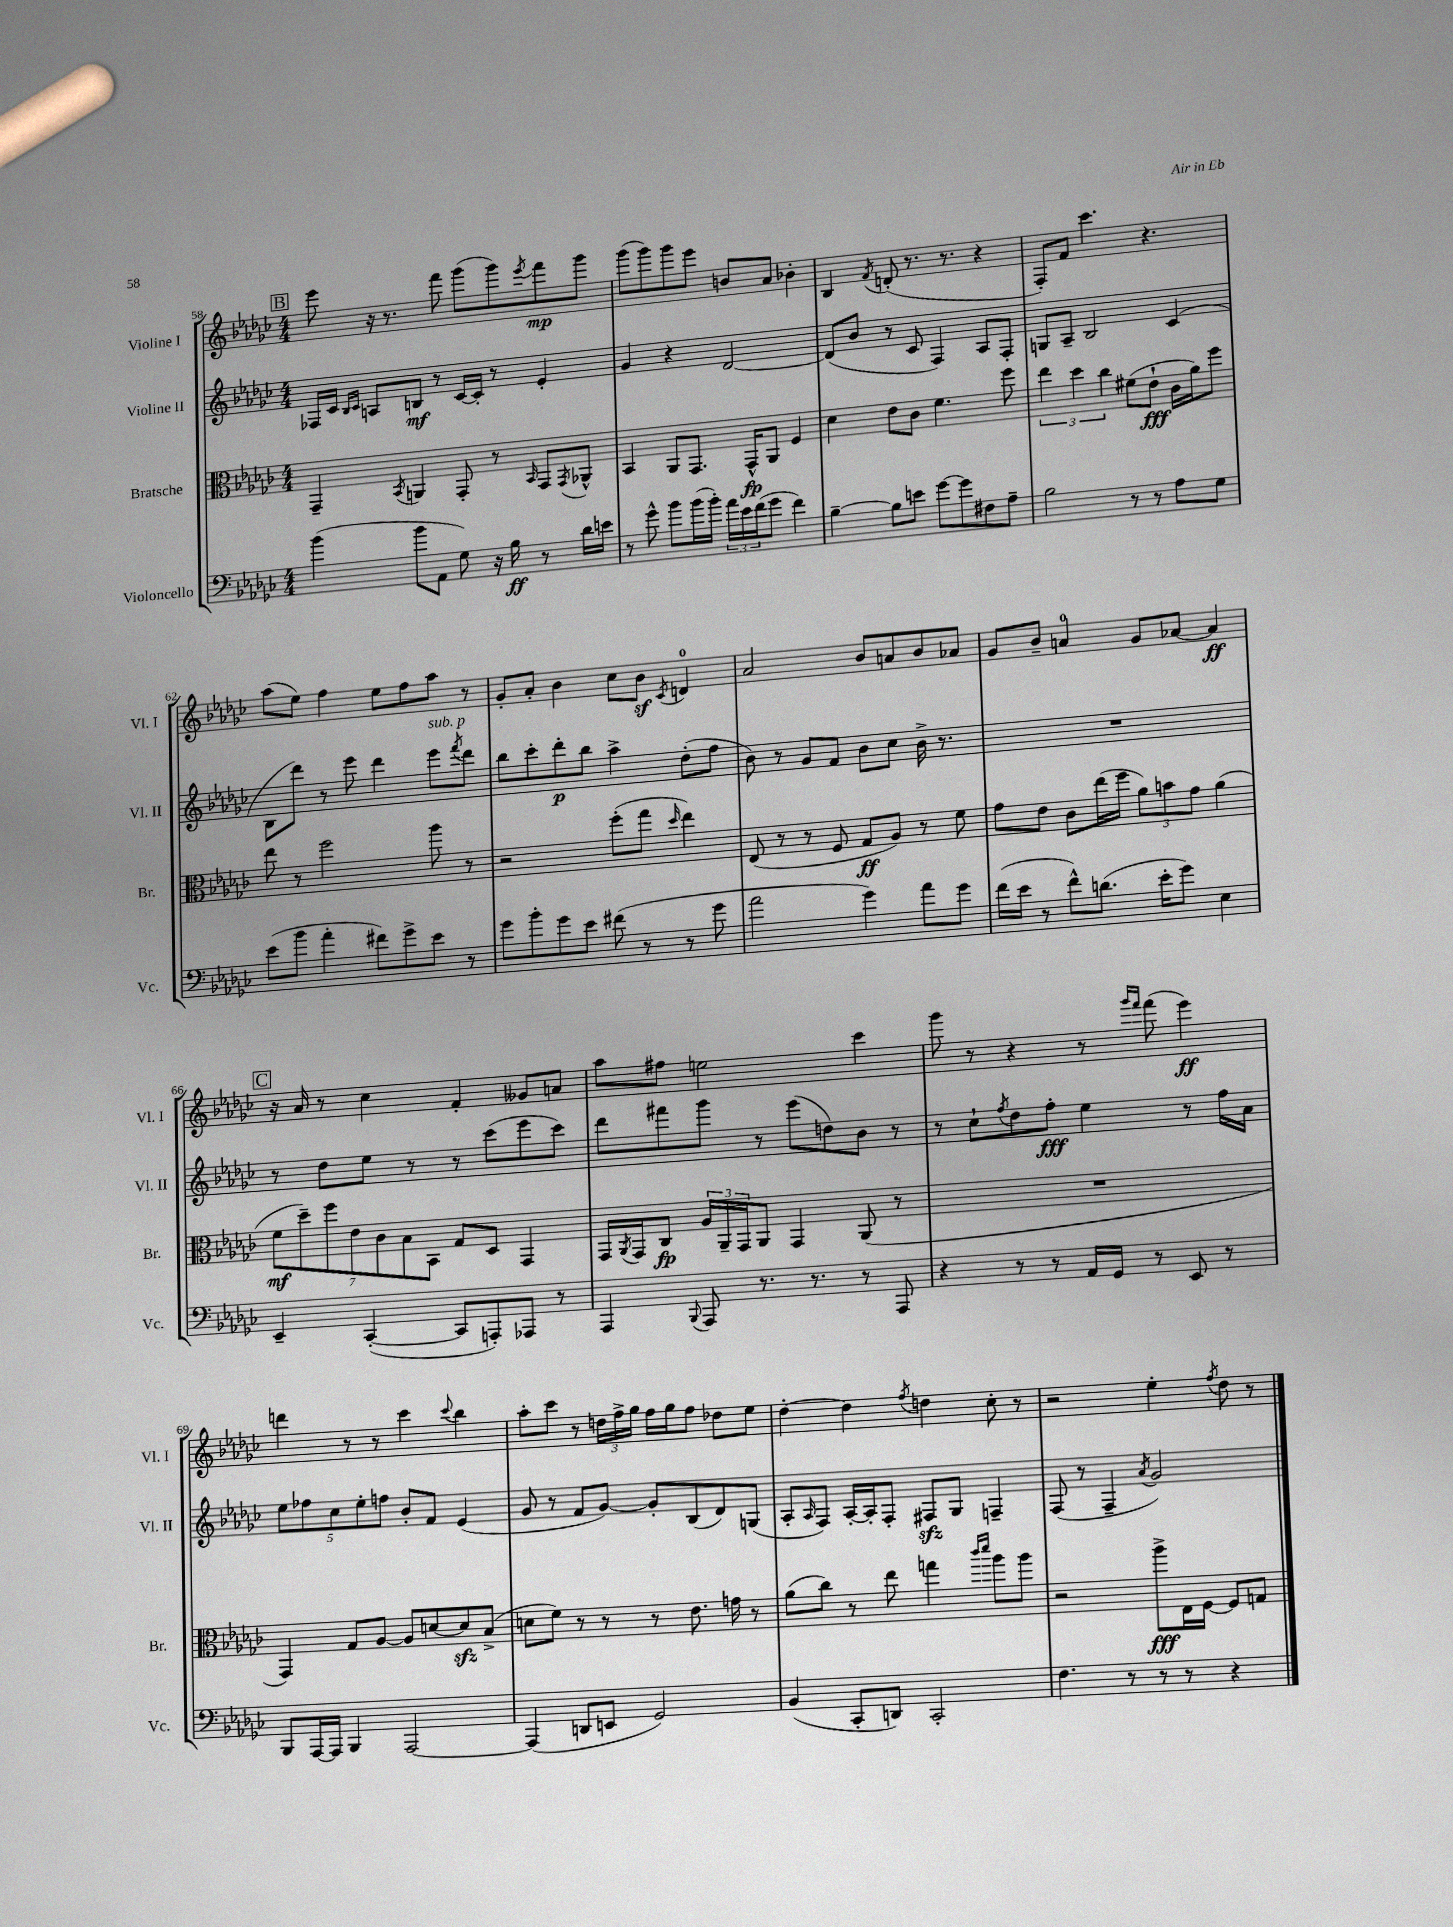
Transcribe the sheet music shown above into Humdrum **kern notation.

**kern	**kern	**kern	**kern
*staff4	*staff3	*staff2	*staff1
*clefF4	*clefC3	*clefG2	*clefG2
*k[b-e-a-d-g-c-]	*k[b-e-a-d-g-c-]	*k[b-e-a-d-g-c-]	*k[b-e-a-d-g-c-]
*M4/4	*M4/4	*M4/4	*M4/4
(4b-\	4GG-~/	16F-/LL	8eee-\
.	.	16c-/JJ	.
.	.	16qqB-/LL	.
.	.	16qqc-/JJ	.
.	.	8A/L	16r
.	.	.	8.r
.	8qBB-/	.	.
8b-\L	4AA/	8B/J	.
8AA-\J	.	8r	8fff\
8G-\)	8GG-'/	[16c-/LL	(8ggg-\L
.	.	16c-'/]JJ	.
16r	8r	8r	8ggg-\)
16B-\	.	.	.
.	16qqBB-/	.	8qeee-/
8r	8GG-/L	4e-'/	8fff\
.	8qGG-/	.	.
16d-\LL	8AA-^^/J	.	8ggg-\J
16e\JJ	.	.	.
=	=	=	=
8r	4BB-/	4g-/	(8ggg-\L
8g-^^\	.	.	8ggg-\)
8b-\L	8AA-/L	4r	8ggg-\
(16b-\L	8.GG-/J	.	8eee-\J
16b-'\JJ)	.	.	.
24a-\LL	.	[2d-/	8b/L
24e-\	.	.	.
.	16GG-^^/LK	.	.
(24f\J	.	.	.
8g-\J	8AA-/J	.	8a-/J
4f\)	4F/	.	4b-'\
=	=	=	=
[4B-~\	4d-\	(8d-/]L	4B-/
.	.	8b-/J	.
.	.	.	8qf/
8B-\]L	8e-\L	8r	(8d'/
8e\J	8c-\J	8c-/	8.r
[8g-\L	4.f\	4F/)	.
.	.	.	8.r
8g-\]	.	.	.
8F#\	.	8A-/L	4r
8A-~\J	8ff\	8F'/J	.
=	=	=	=
2B-\	6ee-\	8G/L	8F'/L)
.	.	8A-~/J	8f/J
.	6dd-\	.	.
.	.	2B-/	4.ccc-\
.	6cc-\	.	.
8r	(8f#\L	.	.
8r	8e-`\J	.	4.r
8A-\L	16c-\LL	(4c-/	.
.	16a-\J)	.	.
8G-\J	8ff\J	.	.
=	=	=	=
(8e-\L	8ee-\	8B-\L	(8aa-\L
8b-\J	8r	8ddd-\J)	8ee-\J)
4a-'\	2ff\	8r	4ff\
.	.	8eee-\	.
8f#\L)	.	4ddd-\	8ee-\L
8g-^\	.	.	8ff\
8e-\J	8aa-\	8eee-\L	8aa-\J
.	.	8qfff/	.
8r	8r	8ddd-\J	8r
=	=	=	=
8g-\L	2r	8bb-\L	8g-'/L
8b-'\	.	8ccc-'\	8a-'/J
8g-\	.	8ddd-'\	4b-\
8e-\J	.	8bb-\J	.
(8f#\	(8ff'\L	4aa-^\	8cc-\L
8r	8gg-\J	.	8b-\J
.	16qqdd-/	.	8qc-/
8r	4ee-\)	(8dd-'\L	4d/
8g-\	.	8ff\J	.
=	=	=	=
2a-\	(8E-/	8b-\)	2a-/
.	8r	8r	.
.	8r	8g-/L	.
.	8F/	8f/J	.
4g-\)	8G-/L	8b-\L	8b-/L
.	8A-/J)	8cc-\J	8a/
8a-\L	8r	16b-^\	8b-/
.	.	8.r	.
8g-\J	8f\	.	8a-/J
=	=	=	=
(16f\LL	8g-\L	1r	8g-/L
16e-\JJ	.	.	.
8r	8e-\J	.	8b-~/J
8f^^\L)	8c-\L	.	4a/
(8.d\J	(16ee-\L	.	.
.	16ff\JJ	.	.
.	12a-\L)	.	8g-/L
16e-'\LK	.	.	.
.	12b\	.	.
8g-\J)	.	.	[8a-/J
.	12g-\J	.	.
4E-\	(4a-\	.	4a-/]
=	=	=	=
4EE-~/	14f\L	8r	16r
.	.	.	16a-/
.	14dd-~\)	.	.
.	.	8dd-\L	8r
.	14ff\	.	.
.	14e-\	.	.
([4CC-'/	.	8ee-\J	4cc-\
.	14c-\	.	.
.	14B-\	.	.
.	.	8r	.
.	14BB-\J	.	.
8CC-/]L	8G-/L	8r	4f'/
8AAA'/)	8D-/J	(8ccc-\L	.
8AAA-/J	4GG-/	8eee-\	8g--/L
8r	.	8ccc-\J)	8a/J
=	=	=	=
4AAA-/	16GG-/LL	8ddd-\L	8aa-\L
.	8qAA-/	.	.
.	16GG-/J	.	.
.	8C-/J	8fff#\	8ff#\J
8qqBBB-/	.	.	.
8AAA-/	24A-/LL	8ggg-\J	2ee\
.	24AA-~/	.	.
.	24GG-/J	.	.
8.r	8AA-/J	8r	.
.	4GG-/	(8eee-\L	.
8.r	.	.	.
.	.	8dd\)	.
8r	(8AA-/	8b-\J	4ccc-\
8AAA-/	8r	8r	.
=	=	=	=
4r	1r	8r	8ggg-\
.	.	8cc-`\L	8r
.	.	8qff/	.
8r	.	8dd-\	4r
8r	.	8ff'\J	.
16AA-/LL	.	4ee-\	8r
16GG-/JJ	.	.	.
.	.	.	16qqggg-/LL
.	.	.	16qqfff/JJ
8r	.	.	(8fff\
8EE-/	.	8r	4eee-\)
8r	.	16ff\LL	.
.	.	16a-\JJ	.
=	=	=	=
8BBB-/L	4GG-/)	10ee-\L	4ddd\
.	.	10ff-\	.
[16AAA-/L	.	.	.
16AAA-/]JJ	.	.	.
.	.	10cc-\	.
4BBB-/	8G-/L	.	8r
.	.	10ee-'\	.
.	[8A-/J	.	8r
.	.	10ff\J	.
[2AAA-/	8A-/]L	8b-'/L	4ccc-\
.	[8d/	8f/J	.
.	.	.	8qqccc-/
.	8d/]	(4e-/	4bb-\
.	(8B-^/J	.	.
=	=	=	=
(4AAA-/]	8d\L	8g-/	8aa-'\L
.	8f\J)	8r	8ccc-\J
8DD/L	8r	8f/L	8r
8EE/J	8r	[8g-/J)	24dd\LL
.	.	.	24ff^\
.	.	.	24gg-\JJ
2GG-/)	8r	8g-'/]L	16ff\LL
.	.	.	16gg-\J
.	8.e-\	(8B-/	8ff\J
.	.	8d-/)	8dd-\L
.	16g\	.	.
.	8r	(8G/J	8ee-\J
=	=	=	=
(4BB-/	(8a-\L	8A-'/L	[4dd-'\
.	.	16qqA-/	.
.	8cc-\J)	8F/J)	.
8CC-'/L	8r	[16A-'/LL	4dd-\]
.	.	16A-'/]J	.
8DD/J)	8ee-\	8F'/J	.
.	.	.	8qff/
2CC-'/	4gg\	8F#/L	4dd\
.	.	8G-/J	.
.	16qqccc-/LL	.	.
.	16qqddd-/JJ	.	.
.	8aa-\L	4F~/	8cc-'\
.	8aa-\J	.	8r
=	=	=	=
4.F\	2r	(8F/	2r
.	.	8r	.
.	.	4F~/	.
8r	.	.	.
.	.	8qa-/	.
8r	8aa-^\L	2g-/)	4ee-'\
8r	16E-\L	.	.
.	[16F\JJ	.	.
.	.	.	8qff/
4r	8F/]L	.	8dd-\
.	8G/J	.	8r
==	==	==	==
*-	*-	*-	*-
